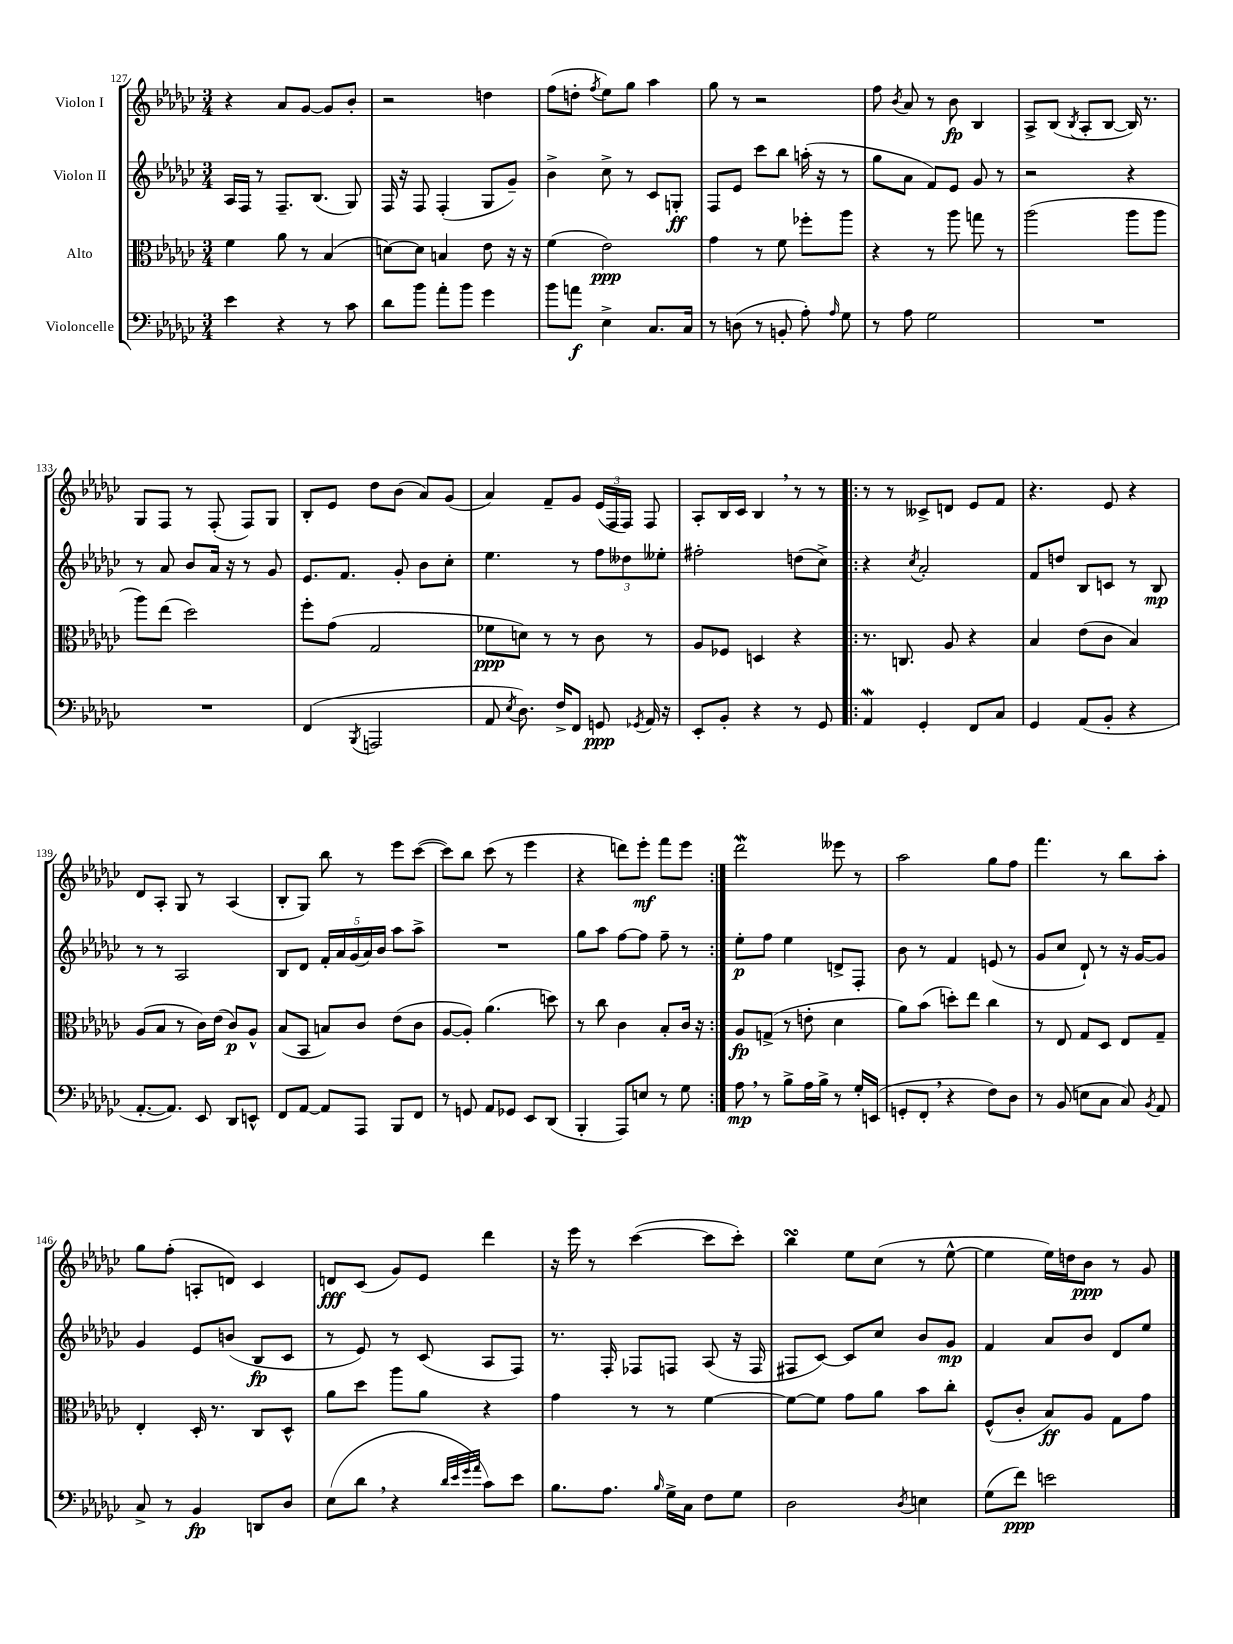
<<
\new StaffGroup <<
\new Staff = "s0" \with { instrumentName = "Violon I" } {
    \clef treble \key ges \major \numericTimeSignature \time 3/4
    \autoBeamOff r4 aes'8[ ges'8]~ ges'8[ bes'8]-. |
    r2 d''4 |
    f''8[( d''8]-. \acciaccatura { f''8 } ees''8[) ges''8] aes''4 |
    ges''8 r8 r2 |
    f''8 \acciaccatura { bes'8 } aes'8 r8 bes'8\fp bes4 |
    aes8[-> bes8]( \acciaccatura { bes8 } aes8[-. bes8]~ bes16) r8. |
    ges8[ f8] r8 f8-.( f8[) ges8] |
    bes8[-. ees'8] des''8[ bes'8]( aes'8[) ges'8]( |
    aes'4) f'8[-- ges'8] \tuplet 3/2 { ees'16[( f16 f16]) } f8 |
    aes8[-. bes16 ces'16] bes4 \breathe r8 r8 |
    \repeat volta 2 { r8 r8 ceses'8[-> d'8] ees'8[ f'8] |
    r4. ees'8 r4 |
    des'8[ aes8]-. ges8 r8 aes4( |
    bes8[-. ges8]) bes''8 r8 ees'''8[ ces'''8]~( |
    ces'''8[) bes''8] ces'''8( r8 ees'''4 |
    r4 d'''8[) ees'''8]-.\mf f'''8[ ees'''8] | }
    des'''2\mordent eeses'''8 r8 |
    aes''2 ges''8[ f''8] |
    f'''4. r8 bes''8[ aes''8]-. |
    ges''8[ f''8]-.( a8[-. d'8]) ces'4 |
    d'8[\fff ces'8]( ges'8[) ees'8] des'''4 |
    r16 ees'''16 r8 ces'''4~( ces'''8[ ces'''8]-.) |
    bes''4\turn ees''8[ ces''8]( r8 ees''8~-^ |
    ees''4 ees''16[) d''16 bes'8]\ppp r8 ges'8 \bar "|." |
}
\new Staff = "s1" \with { instrumentName = "Violon II" } {
    \clef treble \key ges \major \numericTimeSignature \time 3/4
    \autoBeamOff aes16[ f16] r8 f8.[-- bes8.]( ges8) |
    f16 r16 f8 f4-.( ges8[ ges'8]--) |
    bes'4-> ces''8-> r8 ces'8[ g8]-.\ff |
    f8[ ees'8] ces'''8[ bes''8] a''16-.( r16 r8 |
    ges''8[ aes'8] f'8[) ees'8] ges'8 r8 |
    r2 r4 |
    r8 aes'8 bes'8[ aes'16] r16 r8 ges'8 |
    ees'8.[ f'8.] ges'8-. bes'8[ ces''8]-. |
    ees''4. r8 \tuplet 3/2 { f''8[ deses''8 eeses''8]-. } |
    fis''2-. d''8[( ces''8]->) |
    \repeat volta 2 { r4 \acciaccatura { ces''8 } aes'2-. |
    f'8[ d''8] bes8[ c'8] r8 bes8\mp |
    r8 r8 aes2 |
    bes8[ des'8] \tuplet 5/4 { f'16[-. aes'16 ges'16( aes'16) bes'16] } aes''8[ aes''8]-> |
    R2. |
    ges''8[ aes''8] f''8[~ f''8] f''8-- r8 | }
    ees''8[-.\p f''8] ees''4 d'8[-> f8]-. |
    bes'8 r8 f'4 e'8( r8 |
    ges'8[ ces''8] des'8-!) r8 r16 ges'16[~ ges'8] |
    ges'4 ees'8[ b'8]( bes8[\fp ces'8] |
    r8 ees'8) r8 ces'8( aes8[ f8]) |
    r8. f16-. fes8[ f8] aes8( r16 f16 |
    fis8[ ces'8]~) ces'8[ ces''8] bes'8[ ges'8]\mp |
    f'4 aes'8[ bes'8] des'8[ ees''8] \bar "|." |
}
\new Staff = "s2" \with { instrumentName = "Alto" } {
    \clef alto \key ges \major \numericTimeSignature \time 3/4
    \autoBeamOff f'4 aes'8 r8 bes4( |
    d'8[~) d'8] b4 ees'8 r16 r16 |
    f'4( ees'2\ppp) |
    ges'4 r8 f'8 fes''8[-. aes''8] |
    r4 r8 aes''8 g''8 r8 |
    aes''2( aes''8[ aes''8] |
    aes''8[) ees''8]( des''2) |
    f''8[-. ges'8]( ges2 |
    fes'8[\ppp d'8]) r8 r8 ces'8 r8 |
    aes8[ fes8] d4 r4 |
    \repeat volta 2 { r8. c8. aes8 r4 |
    bes4 ees'8[( ces'8] bes4) |
    aes8[( bes8] r8 ces'16[) ees'16]( ces'8[\p) aes8]-^ |
    bes8[( bes,8] b8[) ces'8] ees'8[( ces'8] |
    aes8[~ aes8]-.) aes'4.( d''8) |
    r8 ces''8 ces'4 bes8[-. ces'16] r16 | }
    aes8[\fp g8]->( r8 e'8-. des'4 |
    aes'8[) bes'8]( d''8[-.) ees''8] ces''4 |
    r8 ees8 ges8[ des8] ees8[ ges8]-- |
    ees4-. des16-. r8. ces8[ des8]-^ |
    aes'8[ des''8] aes''8[ aes'8] r4 |
    ges'4 r8 r8 f'4~ |
    f'8[~ f'8] ges'8[ aes'8] bes'8[ ces''8]-. |
    f8[-^( ces'8]-. bes8[\ff) aes8] ges8[ ges'8] \bar "|." |
}
\new Staff = "s3" \with { instrumentName = "Violoncelle" } {
    \clef bass \key ges \major \numericTimeSignature \time 3/4
    \autoBeamOff ees'4 r4 r8 ces'8 |
    des'8[ bes'8] aes'8[-. bes'8] ges'4 |
    bes'8[ a'8]\f ees4-> ces8.[ ces16] |
    r8 d8( r8 b,8-. aes8-.) \grace { aes16 } ges8 |
    r8 aes8 ges2 |
    R2. |
    R2. |
    f,4( \acciaccatura { bes,,8 } a,,2 |
    aes,8 \acciaccatura { ees8 } des8.) f16[-> f,8] g,8\ppp \acciaccatura { ges,8 } aes,16 r16 |
    ees,8[-. bes,8]-. r4 r8 ges,8 |
    \repeat volta 2 { aes,4\mordent ges,4-. f,8[ ces8] |
    ges,4 aes,8[( bes,8]-. r4 |
    aes,8.[~-. aes,8.]) ees,8 des,8[ e,8]-^ |
    f,8[ aes,8]~ aes,8[ aes,,8] bes,,8[ f,8] |
    r8 g,8 aes,8[ ges,8] ees,8[ des,8]( |
    bes,,4-. aes,,8[) e8] r8 ges8 | }
    aes8\mp \breathe r8 bes8[-> aes16 bes16]-> r8 ges16[-. e,16]( |
    g,8[-. f,8]-. \breathe r4 f8[) des8] |
    r8 bes,8( e8[ ces8] ces8) \acciaccatura { bes,8 } aes,8 |
    ces8-> r8 bes,4\fp d,8[ des8] |
    ees8[( des'8] \breathe r4 \grace { des'32[ ees'32 ges'32 aes'32] } ces'8[) ees'8] |
    bes8.[ aes8.] \grace { bes16 } ges16[-> ces16] f8[ ges8] |
    des2 \acciaccatura { des8 } e4 |
    ges8[( f'8]\ppp) e'2 \bar "|." |
}
>>
>>
\layout { \context { \Score currentBarNumber = #127 } }
